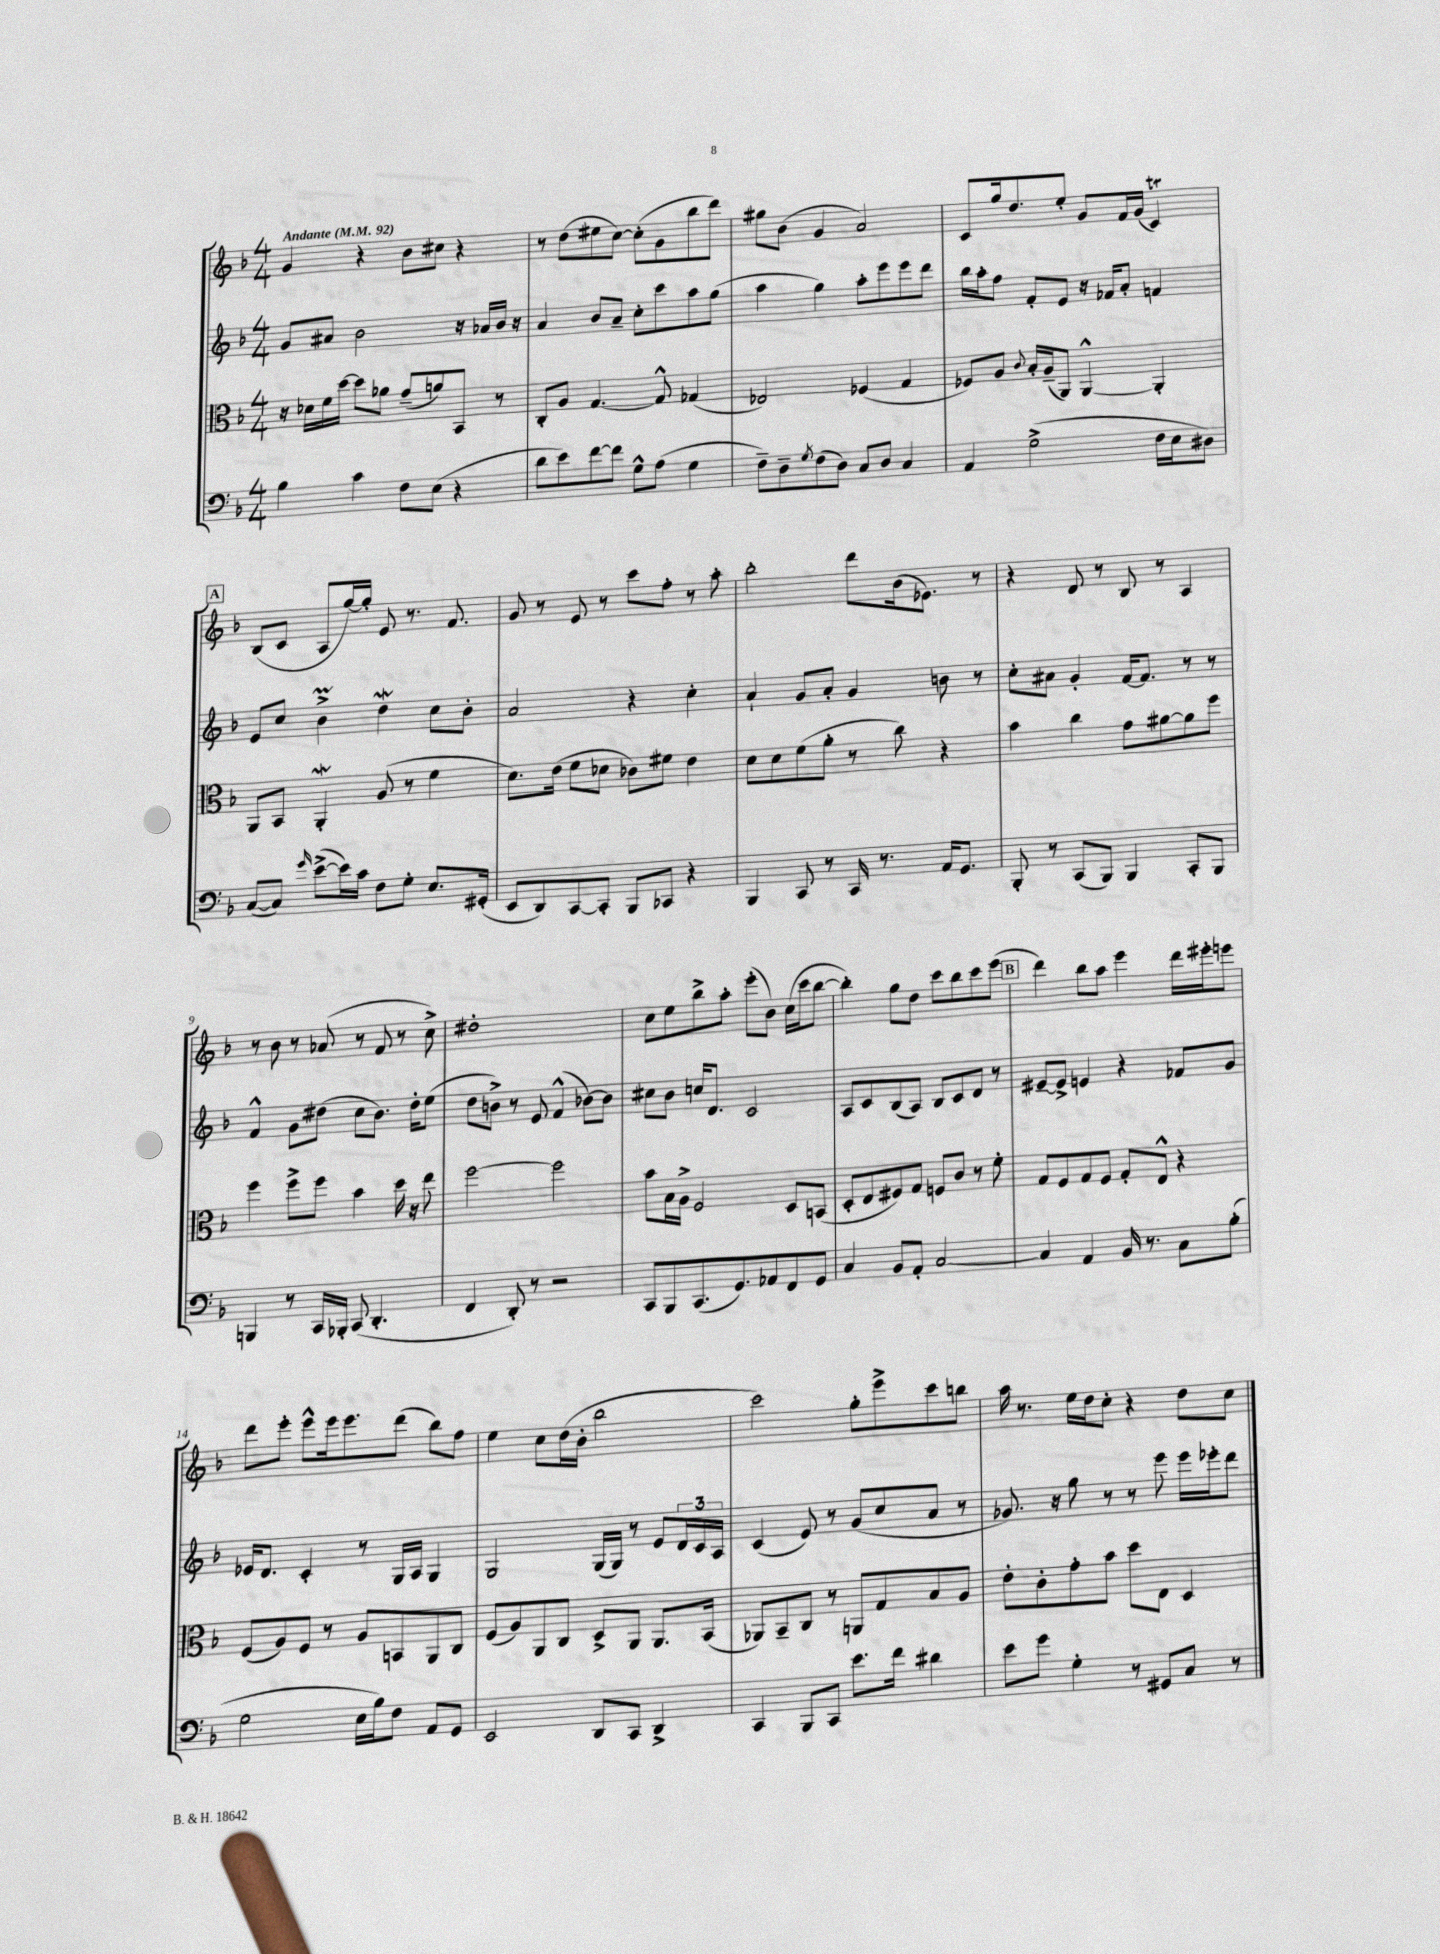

**kern	**kern	**kern	**kern
*staff4	*staff3	*staff2	*staff1
*clefF4	*clefC3	*clefG2	*clefG2
*k[b-]	*k[b-]	*k[b-]	*k[b-]
*M4/4	*M4/4	*M4/4	*M4/4
*MM92	*MM92	*MM92	*MM92
4B-\	16r	8g/L	4g/
.	16d-\LL	.	.
.	16f\	8a#/J	.
.	[16dd\JJ	.	.
4c\	8dd\]L	2b-\	4r
.	8a-\J	.	.
8F\L	(8g~/L	.	8b-\L
(8E\J	8a/)	.	8cc#\J
4r	8BB-/J	16r	4r
.	.	16a-/LL	.
.	8r	16b-/JJ	.
.	.	16r	.
=	=	=	=
8d\L	8C'/L	4a/	8r
8e\)	8A/J	.	(8dd\L
[8f\	[4.G/	8b-/L	8ee#\
8f\]J	.	8a~/J	[8cc\J)
8G^^\L	.	8cc'\L	(8cc'\]L
(8A\J	8G^^/]	8ccc\	8g\
4G\	(4G-/	8aa\	8bb-\
.	.	(8gg\J	8ddd\J)
=	=	=	=
8F~\L)	2E-/)	4aa\	8gg#\L
8D~\	.	.	(8b-\J
8qG/	.	.	.
(8F\	.	4gg\)	4g/
8D\J)	.	.	.
8C/L	(4F-/	8aa'\L	2a/)
8D/J	.	8eee\	.
4C/	4G/	8eee\	.
.	.	8ddd\J	.
=	=	=	=
4AA/	8F-/L)	16bb-\LL	8c/L
.	.	16aa'\J	.
.	8A/J	8ff\J	16gg/k
.	.	.	8.dd/
.	8qqc/	.	.
(2G^\	16B-'/LL	8f'/L	.
.	(16A~/J	.	.
.	8AA/J)	8e/J	8ee'/J
.	[4AA^^/	16r	8g/L
.	.	16f-/LK	.
.	.	8a'/J	16f/L
.	.	.	(16g/JJ
16F\LL	4AA'/]	4f/	4c/)
16E\J	.	.	.
8D#\J)	.	.	.
=	=	=	=
([8C/L	8AA/L	8e/L	(8B-/L
8C/]J)	8BB-/J	8cc/J	8c/J
16qqg/	.	.	.
([8e^\L	4AA'/	4b-^\	8A/L
16e\]L)	.	.	[16gg/L)
16c\JJ	.	.	16gg'/]JJ
8F\L	(8A/	4dd\	8e/
8G'\J	8r	.	8.r
8.E/L	4f\	8cc\L	.
.	.	.	8.f/
.	.	8b-'\J	.
(16GG#'/Jk	.	.	.
=	=	=	=
8EE/L	8.d\L)	2a/	8g/
8DD/)	.	.	8r
.	(16e\Jk	.	.
[8CC/	8f\L	.	8e/
8CC'/]J	8d-\J	.	8r
8BBB-/L	8c-\L)	4r	8ccc\L
8CC-/J	8f#\J	.	8ff'\J
4r	4e\	4cc'\	8r
.	.	.	8aa'\
=	=	=	=
4BBB-/	8d\L	4a`/	2bb-'\
.	8d\	.	.
8CC/	(8f\	8g/L	.
8r	8a'\J	8a'/J	.
16CC/	8r	4g/	8ddd\L
8.r	.	.	.
.	8cc\)	.	(16b-\k
.	.	.	8.e-\J)
16AA/LK	4r	8b\	.
8.GG/J	.	.	.
.	.	8r	8r
=	=	=	=
8BBB-'/	4b-\	8cc'\L	4r
8r	.	8a#\J	.
(8CC/L	4cc\	4g'/	8d/
8BBB-/J)	.	.	8r
4BBB-/	8g\L	[16f/LK	8B-/
.	.	8.f/]J	.
.	[8a#\	.	8r
8CC'/L	8a#\]	8r	4A/
8BBB-/J	8ff\J	8r	.
=	=	=	=
4BBB/	4ff\	4f^^/	8r
.	.	.	8b-\
8r	8ff^\L	8g\L	8r
16CC/LL	8ff\J	(8dd#\J	(8a-/
16BBB-'/JJ	.	.	.
(8CC/	4b-\	8cc\L	8r
4.DD'/	.	8.b-\J)	8f/
.	16dd\	.	8r
.	16r	16dd#'\LK	.
.	8ee\	(8ee\J	8cc^\)
=	=	=	=
4FF/	[2ff\	8dd\L	1dd#'
.	.	8b^\J)	.
8DD'/)	.	8r	.
8r	.	8e/	.
2r	2ff\]	(4f^^/	.
.	.	[8b-\L)	.
.	.	8b-\]J	.
=	=	=	=
8CC/L	8b-\L	8cc#\L	8cc\L
8BBB-/	16B-\L	8b-\J	8ee\
.	16A^\JJ	.	.
(8.CC/	2F/	16cc/LK	8bb-^\
.	.	8.d/J	.
.	.	.	8aa'\J
8.GG/)	.	.	.
.	.	2c/	(8eee'\L
8AA-/	.	.	8b-\J)
8FF/	8D/L	.	(16cc\LL
.	.	.	16ccc\J
8GG/J	(8BB/J	.	[8bb-\J
=	=	=	=
4C/	8D'/L	8A/L	4bb-'\])
.	8E/	8c/	.
8BB-/L	8F#/)	(8B-/	8gg\L
8AA'/J	8G/J	8A/J)	8dd\J
[2C/	8F/L	8B-/L	8ccc\L
.	8c/J	8c/	8bb-\
.	8r	8d/J	8ccc\
.	8f'\	8r	(8eee\J
=	=	=	=
4C/]	8G/L	[8e#~/L	4ddd\)
.	8F/	8e#^/]J	.
4AA/	8G/	4e/	8bb-\L
.	8F/J	.	8aa\J
16BB-/	8G'/L	4r	4eee\
8.r	.	.	.
.	8E^^/J	.	.
8C\L	4r	8f-/L	16ddd\LL
.	.	.	16eee#'\J
(8B-'\J	.	8g/J	8eee\J
=	=	=	=
2G\	(8F/L	16e-/LK	8ddd\L
.	.	8.d/J	.
.	8A/)	.	8eee'\J
.	8F/J	4c'/	8eee^^\L
.	8r	.	16eee\k
.	.	.	8.eee\
16E\LL	8A/L	8r	.
16B-\J)	.	.	.
8F\J	8BB/	16G/LL	(8ddd\J
.	.	16A/JJ	.
8AA/L	8AA/	4G/	8bb-\L)
8GG/J	8C/J	.	8ff\J
=	=	=	=
2EE/	(8F/L	2G/	4ee\
.	8A/)	.	.
.	8AA/	.	8cc\L
.	8C/J	.	(16dd\L
.	.	.	16b-'\JJ
8DD/L	8D^/L	(16G/LL	2bb-\
.	.	16G/JJ)	.
8CC/J	8AA/J	8r	.
4DD^/	8.AA/L	8e/L	.
.	.	24d/L	.
.	.	24c/	.
.	(16BB-/Jk	.	.
.	.	24A/JJ	.
=	=	=	=
4CC/	8AA-/L)	(4c/	2ccc\)
.	8BB-~/	.	.
8BBB-/L	8C/J	8e/)	.
8CC/J	8r	8r	.
8.e\L	8AA/L	(8g/L	8gg'\L
.	8G/	8cc/	8eee^\
16f\Jk	.	.	.
4d#\	8B-/	8a/J	8ccc\
.	8A/J	8r	8bb\J
=	=	=	=
8e\L	8e'\L	8.g-/)	16aa\
.	.	.	8.r
8g\J	8c'\	.	.
.	.	16r	.
4G'\	8g'\	8gg\	16ee\LL
.	.	.	16dd\J
.	8b-\J	8r	8cc'\J
8r	8dd\L	8r	4r
8GG#/L	8E\J	8eee\	.
8C/J	4D/	16eee\LL	8dd\L
.	.	16eee-'\J	.
8r	.	8ddd\J	8cc\J
==	==	==	==
*-	*-	*-	*-
